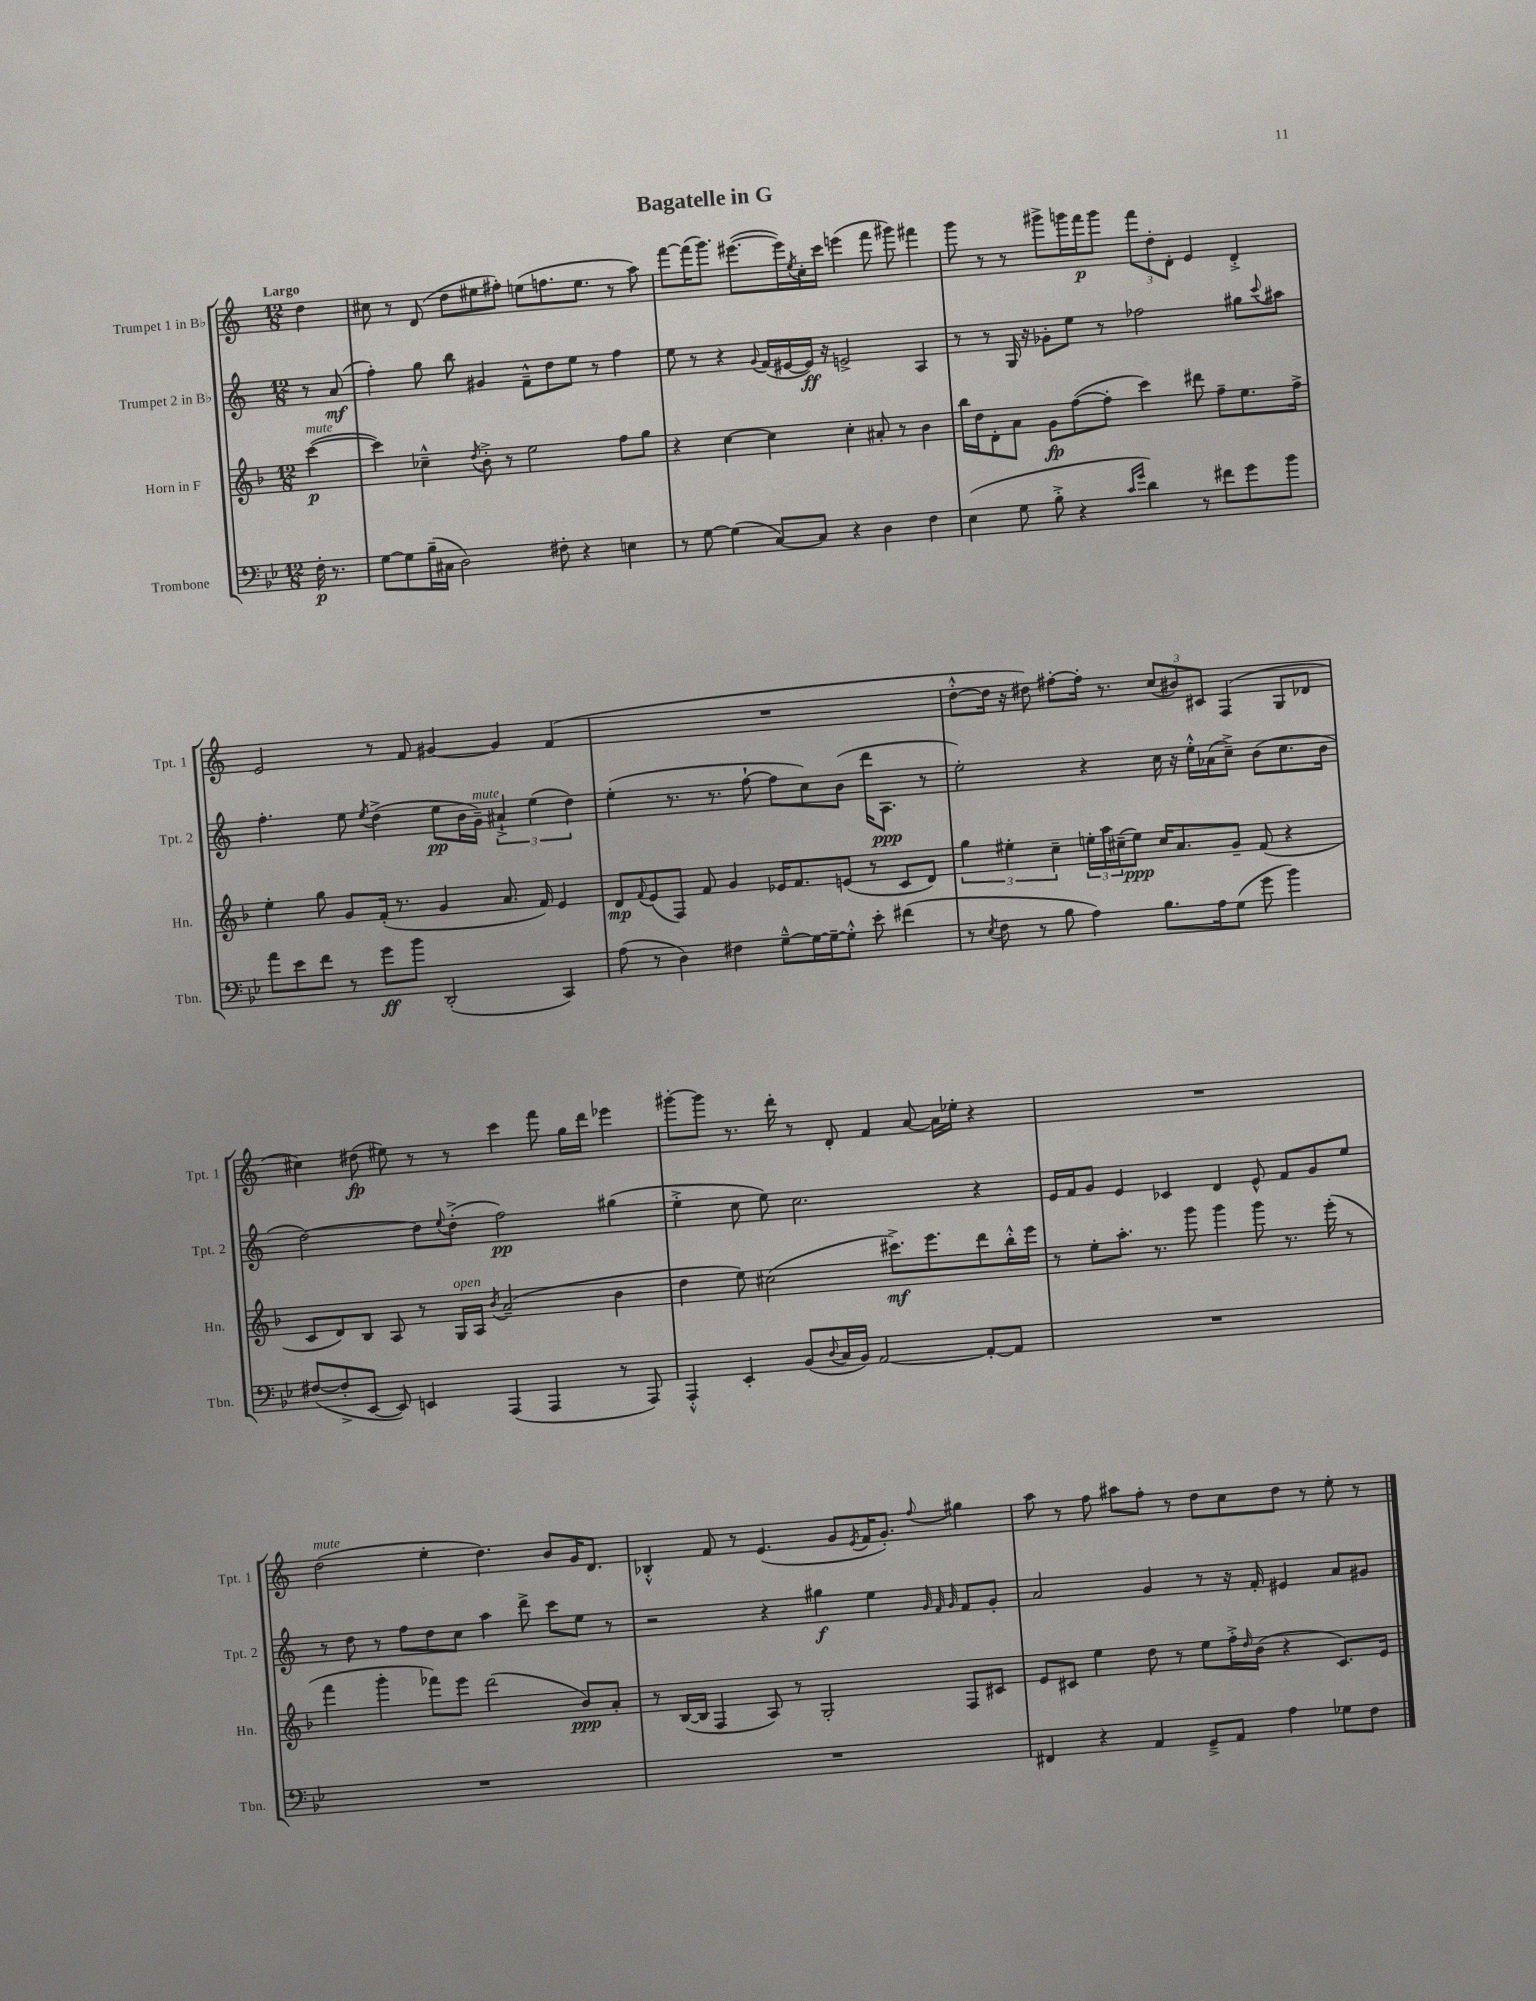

**kern	**kern	**kern	**kern
*staff4	*staff3	*staff2	*staff1
*clefF4	*clefG2	*clefG2	*clefG2
*k[b-e-]	*k[b-]	*k[]	*k[]
*M12/8	*M12/8	*M12/8	*M12/8
16F'\	([4ccc\	8r	4dd\
8.r	.	.	.
.	.	(8a/	.
=	=	=	=
[8G\L	4ccc\])	4ff'\)	8cc#\
8G\]	.	.	8r
(16B-~\L	4cc-~^^\	8gg\	(8d/
16C#\JJ	.	.	.
2D\)	.	8bb\	8dd\L
.	8qdd/	.	.
.	8b-'^\	4g#/	8ee#\
.	8r	.	8ff#'\J)
.	2ee\	8f~^^\L	(8ee\L
8F#'\	.	8dd\	8.ff\
4r	.	8ee\J	.
.	.	.	8.ee\J
.	.	8r	.
4E\	8ff\L	4ff\	8r
.	8gg\J	.	8aa\)
=	=	=	=
8r	4r	8ee\	[8fff\L
[8G\	.	8r	(16fff\]K
.	.	.	8.ggg\J)
(4G\]	[4cc\	4r	.
.	.	.	([8.eee#\L
.	.	8qqg/	.
[8C/L)	4cc\]	(16f/LL	.
.	.	[16e#/	16eee#\]L)
.	.	.	8qee/
8C/]J	.	16e#/]JJ)	16cc'\
.	.	16r	16ccc\JJ
4r	4cc'\	2e^/	(4eee\
4D\	8a#'/	.	8fff\
.	8r	.	8ggg#\)
4F\	4b-\	4A/	4fff#\
=	=	=	=
(4E-\	16bb-\LL	8r	8ggg\
.	16dd\J	.	.
.	8d'\	8r	8r
8G\	8a\J	16G/	8r
.	.	16r	.
8B-'^\	8g\L	8g-'\L	8ggg#^\L
4r	([8ff\	8ee\J	16ggg\L
.	.	.	16fff\J
.	8ff'\]J	8r	8ggg\J
16qqc/LL	.	.	.
16qqg/JJ	.	.	.
4d\)	4ccc\)	2ff-\	12fff\L
.	.	.	12dd'\
.	.	.	12d'\J
8r	8ddd#\	.	4e/
8f#\L	8ff~\L	.	.
8g\	8.ee\	8gg#\L	4d'^/
.	.	8qqccc/	.
8b-\J	.	8aa#\J	.
.	16ff^\Jk	.	.
=	=	=	=
8a\L	4ee'\	4.ff'\	2e/
8e-\	.	.	.
8f\J	8gg\	.	.
8r	8g/L	8ee\	.
.	.	8qee/	.
8g\L	(16f'/Jk	(4dd^\	8r
.	8.r	.	.
8b-\J	.	.	8f/
(2DD'/	4g/	8ee\L	[4g#/
.	.	16b\L	.
.	.	16g~\JJ)	.
.	8.a/	6a#`^/	4g#/]
.	.	(6ee\	.
.	16f/)	.	.
4CC/)	4e/	.	(4f/
.	.	6dd\)	.
=	=	=	=
(8A\	8d/L	(4ee'\	1.r
.	8qqf/	.	.
8r	(8e/	.	.
4D\)	8F/J)	8.r	.
.	8f/	.	.
.	.	8.r	.
4F#\	4g/	.	.
.	.	[8ff`\	.
[8G~^^\L	16e-/LK	8ff\]L	.
.	8.f/	.	.
16G\_L	.	8cc\)	.
16G~\_J	.	.	.
8G'^^\]J	(8e/J	(8b\J	.
8e-'\	8r	16ddd\LK	.
.	.	8.A\J	.
(4f#\	8c/L	.	.
.	8d/J)	8r	.
=	=	=	=
8r	6gg\	2ee'\)	[8dd'^^\L
8qE-/	.	.	.
8F\	.	.	16dd\]Jk
.	6ee#'\	.	.
.	.	.	16r
8r	.	.	8dd#\)
.	6cc~\	.	.
8B-\	.	.	[8ff#'\L
4A\)	24ee'\LL	4r	16ff#'\]Jk
.	24aa\	.	.
.	.	.	8.r
.	(24cc#~\J	.	.
.	8ee\J)	.	.
8.B-\L	16cc#/LK	16cc\	(12cc/L
.	8.a/	16r	.
.	.	.	12b#/)
.	.	16ee'^^\LL	.
.	.	.	12c#/J
16A\k	.	(16a-\J	.
(8G\J	8g~/J	8cc~^\J)	(4F/
8g\	(8f/	(8b\L	.
4b-\)	4r	8.cc\	8G/L
.	.	.	8d-/J
.	.	16b\Jk	.
=	=	=	=
([8F#/L	8c/L	[2dd\)	4cc#\)
8F#'^/]	8d/)	.	.
[8EE-/J	8B-/J	.	(8dd#\
8EE-/])	8A/	.	8ee#\)
4EE/	8r	8dd\]L	8r
.	.	8qqee/	.
.	16G/LL	(8dd'^\J	8r
.	16A/JJ	.	.
.	8qb-/	.	.
(4AAA/	(2a~/	2ff\)	4ccc\
4AAA/	.	.	8fff\
.	.	.	16gg\LL
.	.	.	16ddd\JJ
8r	4b-\	(4gg#\	4eee-\
8AAA/)	.	.	.
=	=	=	=
4AAA'^^/	4dd\	4ee'^\	[8ggg#'\L
.	.	.	8ggg#\]J
4EE-'/	8ee\)	8cc\	8.r
.	(2cc#\	8ee\)	.
.	.	.	16ddd'\
(8BB-/L	.	2.cc\	8r
8qqD/	.	.	.
16C/L	.	.	8d'/
16BB-/JJ)	.	.	.
[2AA/	.	.	4f/
.	8.ccc#^\L)	.	.
.	.	.	[8a/
.	8.eee\	.	.
.	.	.	16a\]LL
.	.	.	16ee-'\JJ
8AA'/_L	8ddd\	4r	4r
8AA/]J	16bb-'^^\L	.	.
.	16eee\JJ	.	.
=	=	=	=
1.r	8r	16e/LL	1.r
.	.	16f/J	.
.	8ee'\L	8g/J	.
.	8.aa'\J	4e/	.
.	8.r	.	.
.	.	4c-/	.
.	8ggg\	.	.
.	4ggg\	4d/	.
.	8ggg\	8e^^/	.
.	8.r	8f/L	.
.	.	8g/	.
.	(16eee'\	.	.
.	8r	8ee/J	.
=	=	=	=
1.r	4fff\	8r	(2dd\
.	.	8dd\	.
.	4ggg'\	8r	.
.	.	8ff\L	.
.	8fff-\L)	8dd\	4ee'\
.	8eee\J	8cc\J	.
.	(2ddd\	4aa\	4.dd\)
.	.	8ddd^\	.
.	.	8ccc\L	8b/L
.	8b-/L)	8ee\J	16g/K
.	.	.	8.d/J
.	8a'/J	8r	.
=	=	=	=
1.r	8r	2r	4B-'^^/
.	([16B-/LL	.	.
.	16B-/]JJ	.	.
.	4F/	.	8f/
.	.	.	8r
.	8A/)	4r	(4.e/
.	8r	.	.
.	2G'/	4gg#\	.
.	.	.	8g/L
.	.	.	8qe/
.	.	4ee\	16f/K
.	.	.	8.g'/J)
.	.	32qqg/	.
.	.	32qqf/	.
.	.	32qqg/	8qqff/
.	8F/L	8f/L	4gg#\
.	8c#/J	8g'/J	.
=	=	=	=
4FF#/	8e/L	2a/	8aa\
.	8c#/J	.	8r
4r	4ee\	.	8ff\
.	.	.	8aa#\L
4AA/	8dd\	4g/	8ff'\J
.	8r	.	8r
8GG~^/L	8ee\L	8r	8dd\L
8AA/J	16ff'^\L	16r	8cc\
.	16qqdd/	.	.
.	(16b-\JJ	16f'/	.
4A\	4r	4e#/	8dd\J
.	.	.	8r
8G-\L	8.c#/L)	8a/L	8ee'\
8F\J	.	8g#/J	8r
.	16e/Jk	.	.
==	==	==	==
*-	*-	*-	*-
